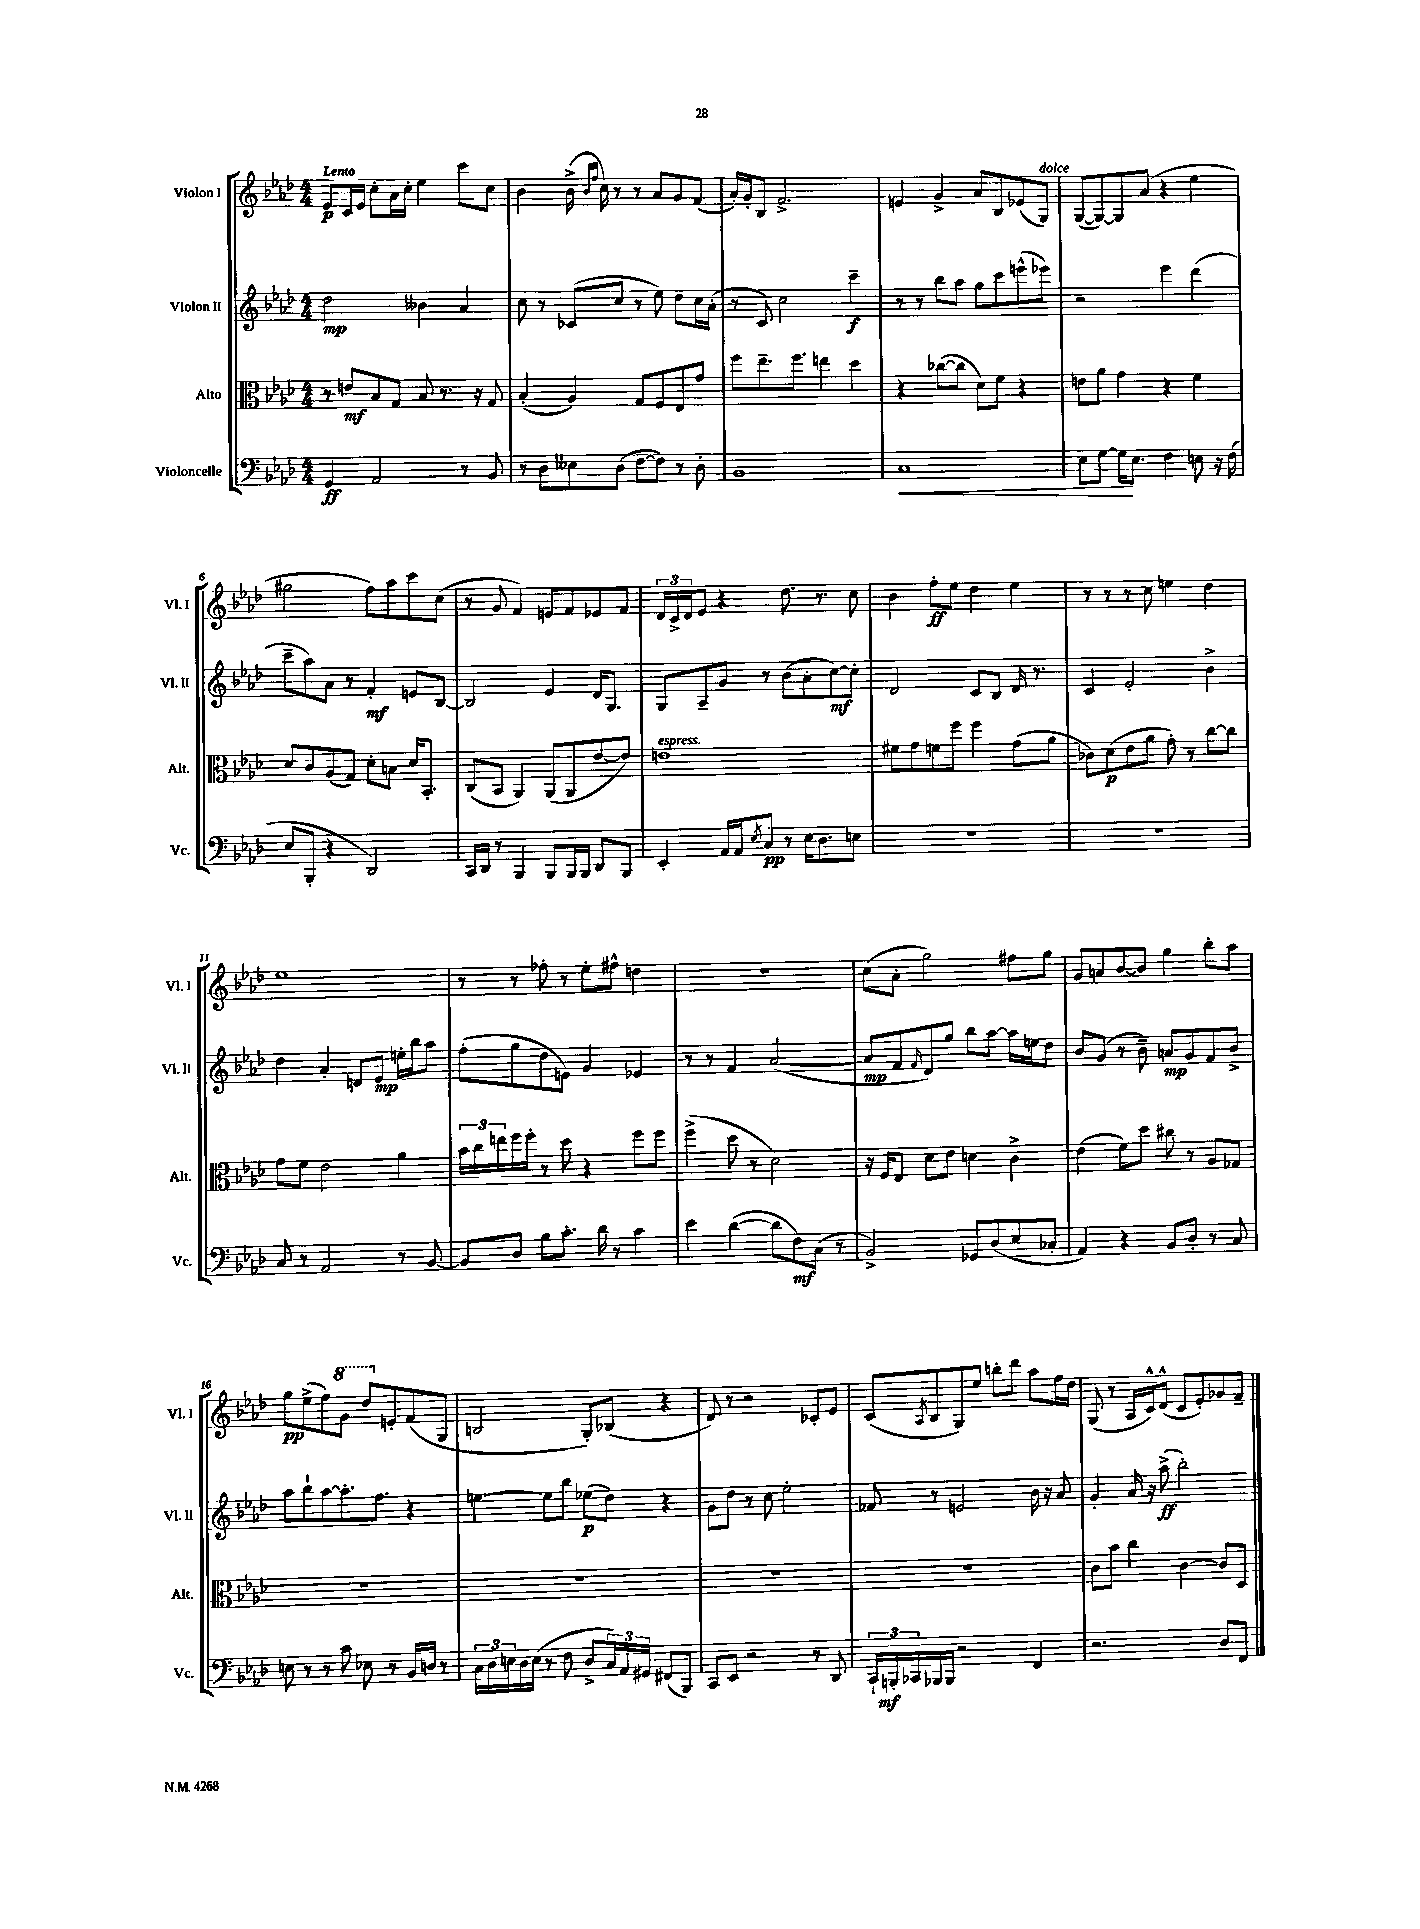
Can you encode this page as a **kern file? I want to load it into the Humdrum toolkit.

**kern	**kern	**kern	**kern
*staff4	*staff3	*staff2	*staff1
*clefF4	*clefC3	*clefG2	*clefG2
*k[b-e-a-d-]	*k[b-e-a-d-]	*k[b-e-a-d-]	*k[b-e-a-d-]
*M4/4	*M4/4	*M4/4	*M4/4
4GG/	8r	2dd-\	8e-/L
.	8e/L	.	16c/L
.	.	.	16e-/JJ
2AA-/	8B-/	.	8cc'\L
.	8G/J	.	16a-\L
.	.	.	16cc'\JJ
.	8B-/	4b--\	4ee-\
.	8.r	.	.
8r	.	4a-/	8ccc\L
.	16r	.	.
8BB-/	8G/	.	8cc\J
=	=	=	=
8r	(4B-'/	8cc\	4b-\
8D-\L	.	8r	.
8E--\	4A-/)	(8c-/L	(16b-^\
.	.	.	16qqb-/LL
.	.	.	16qqff/JJ
.	.	.	16cc\)
(8D-\J	.	8cc/J	8r
[8F\L	8G/L	8r	8r
8F\]J)	8F/	8ee-\)	8a-/L
8r	8E-/	8dd-\L	8g/
8D-'\	8g/J	16cc\L	(8f/J
.	.	(16a-'\JJ	.
=	=	=	=
1BB-	8ff\L	8r	16a-'/LL)
.	.	.	16g'/J
.	8.ee-~\	8c/)	8B-/J
.	.	2cc\	2.f^/
.	8.ff\J	.	.
.	4ee\	.	.
.	4dd-\	4ccc~\	.
=	=	=	=
1C	4r	8r	4e/
.	.	8r	.
.	([8cc-\L	8bb-\L	4g^/
.	8cc-\]J	8aa-\J	.
.	8d-\L)	8gg\L	8a-/L
.	8f\J	8ccc\	8B-/
.	4r	(8eee^^\	(8e-/
.	.	8eee-\J)	8G/J)
=	=	=	=
8E-\L	8e\L	2r	([8G/L
[8G\J	8a-\J	.	8G/_)
16G\]LK	4g\	.	8G/]
8.E-\J	.	.	.
.	.	.	(8a-/J
4F\	4r	4eee-\	4r
8E\	4f\	(4ddd-\	4ee-\
16r	.	.	.
(16F\	.	.	.
=	=	=	=
8E-/L	8d-/L	8ccc~\L	2gg#\
8BBB-'/J	8c/	8aa-\)	.
4r	(8A-/	8a-\J	.
.	8G/J)	8r	.
2DD-/)	8d-'\L	4f'/	8ff\L)
.	8B\J	.	8aa-\
.	16d-/LK	8e/L	8ccc\
.	8.BB-'/J	.	.
.	.	[8B-/J	(8cc\J
=	=	=	=
16CC/LL	(8C/L	2B-/]	8r
16DD-/JJ	.	.	.
8r	8BB-/J	.	8g/
4BBB-/	4AA-/)	.	4f/)
8BBB-/L	(8AA-/L	4e-/	8e/L
16BBB-/L	8AA-/	.	8f/
16BBB-/JJ	.	.	.
8DD-/L	[8e-/	16d-/LK	8e-/
.	.	8.G/J	.
8BBB-/J	8e-/]J)	.	8f/J
=	=	=	=
4EE-'/	1e	8G/L	24d-/LL
.	.	.	24c^/
.	.	.	24d-/J
.	.	8A-~/	8e-/J
16AA-/LL	.	8g/J	4r
16AA-/J	.	.	.
8qE-/	.	.	.
8C/J	.	8r	.
8r	.	(8b-\L	8.dd-\
16E-\LK	.	8a-'\	.
8.D-\	.	.	8.r
.	.	[8cc\)	.
8E\J	.	8cc'\]J	8cc\
=	=	=	=
1r	8f#\L	2d-/	4b-\
.	8g\	.	.
.	8f\	.	8ff'\L
.	8ff\J	.	8ee-\J
.	4ff\	8c/L	4dd-\
.	.	8B-/J	.
.	(8g\L	16d-/	4ee-\
.	.	8.r	.
.	8a-\J	.	.
=	=	=	=
1r	8c-\L)	4c/	8r
.	(8d-\	.	8r
.	8e-\	2e-'/	8r
.	8a-\J	.	8cc\
.	8g'\)	.	4ee\
.	8r	.	.
.	[8cc\L	4b-^\	4dd-\
.	8cc\]J	.	.
=	=	=	=
8C/	8g\L	4dd-\	1ee-
8r	8f\J	.	.
2AA-/	2e-\	4a-'/	.
.	.	8d/L	.
.	.	8e-/J	.
8r	4a-\	16ee'\LL	.
.	.	16bb-\J	.
[8BB-/	.	8aa-\J	.
=	=	=	=
8BB-/]L	24b-\LL	(8ff'\L	8r
.	24cc\	.	.
.	24ee\	.	.
8D-/J	16ff\	8gg\	8r
.	16ff'\JJ	.	.
8B-\L	8r	8dd-\	8ff-'\
8.c'\J	8dd-\	8e\J)	8r
.	4r	4g/	8ee-'\L
16d-\	.	.	.
8r	.	.	8ff#^^\J
4c\	8ff\L	4e-/	4dd\
.	8ff\J	.	.
=	=	=	=
4e-\	(4ff^\	8r	1r
.	.	8r	.
([4d-\	8dd-\	4f/	.
.	8r	.	.
8d-\]L	2d-\)	([2a-/	.
8F\)	.	.	.
(8C\J	.	.	.
8r	.	.	.
=	=	=	=
2BB-^/)	16r	8a-/]L	(8cc\L
.	16F/LK	.	.
.	8E-/J	8f/	8a-'\J
.	.	16qqf/	.
.	8d-\L	8d-/)	2gg\)
.	8e-\J	8gg/J	.
8GG-/L	4d\	8bb-\L	.
(8D-/	.	[8aa-\J	.
8E-/	4c^\	16aa-\]LL	8ff#\L
.	.	16ee\J	.
8C-'/J	.	8dd-\J	8gg\J
=	=	=	=
4AA-/)	(4e-\	8b-/L	8g/L
.	.	(8g/J	8a/
4r	8f\L)	8r	[8b-/
.	8dd-\J	8b-~\)	8b-/]J
8BB-/L	8cc#\	8a/L	4gg\
8D-'/J	8r	8g/	.
8r	8A-/L	8f/	8bb-'\L
8C/	8G-/J	8b-^/J	8aa-\J
=	=	=	=
8E\	1r	8aa-\L	8gg\L
8r	.	8bb-`\	(8ee-^\
8r	.	[8aa-\	8ff\)
8c\	.	8.aa-'\]	8gg\J
8E-\	.	.	8ddd-/L
.	.	8.ff\J	.
8r	.	.	8e'/
16BB-/LL	.	4r	(8f/
16D/JJ	.	.	.
8r	.	.	8G/J
=	=	=	=
24C\LL	1r	[4ee\	2B/
24D-\	.	.	.
24E\	.	.	.
16D-\	.	.	.
(16E\JJ	.	.	.
8r	.	8ee\]L	.
8F\	.	8bb-\J	.
8D-^/L	.	(8ee-\L	8G'/L)
24C/L)	.	8dd-\J)	(8B-/J
24AA-/	.	.	.
24GG#/JJ	.	.	.
(8FF#/L	.	4r	4r
8BBB-/J)	.	.	.
=	=	=	=
8CC/L	1r	8g\L	8d-/)
8EE-/J	.	8dd-\J	8r
2r	.	8r	2r
.	.	8cc\	.
.	.	2ee-'\	.
8r	.	.	8c-'/L
8DD-/	.	.	8e-/J
=	=	=	=
24CC`/LL	1r	8f-/	(8c/L
24BBB'/	.	.	.
24CC-/	.	.	.
.	.	.	8qA-/
16BBB-/	.	8r	8B-/
16BBB-/JJ	.	.	.
2r	.	2e/	8G/)
.	.	.	8ee-/J
.	.	.	8bb'\L
.	.	.	8ddd-\J
4FF/	.	16b-\	8aa-\L
.	.	16r	.
.	.	8a-/	16ff\L
.	.	.	16dd-\JJ
=	=	=	=
2.r	8c\L	4g'/	(8G/
.	8b-\J	.	8r
.	4cc\	16a-/	16A-/LL
.	.	16r	16c^^/J)
.	.	(8aa-^\	(8d-^^/J
.	[4c\	2bb-'\)	8c/L
.	.	.	8e-'/)
8D-/L	8c/]L	.	8g-/
8FF/J	8D-/J	.	8f~/J
==	==	==	==
*-	*-	*-	*-
